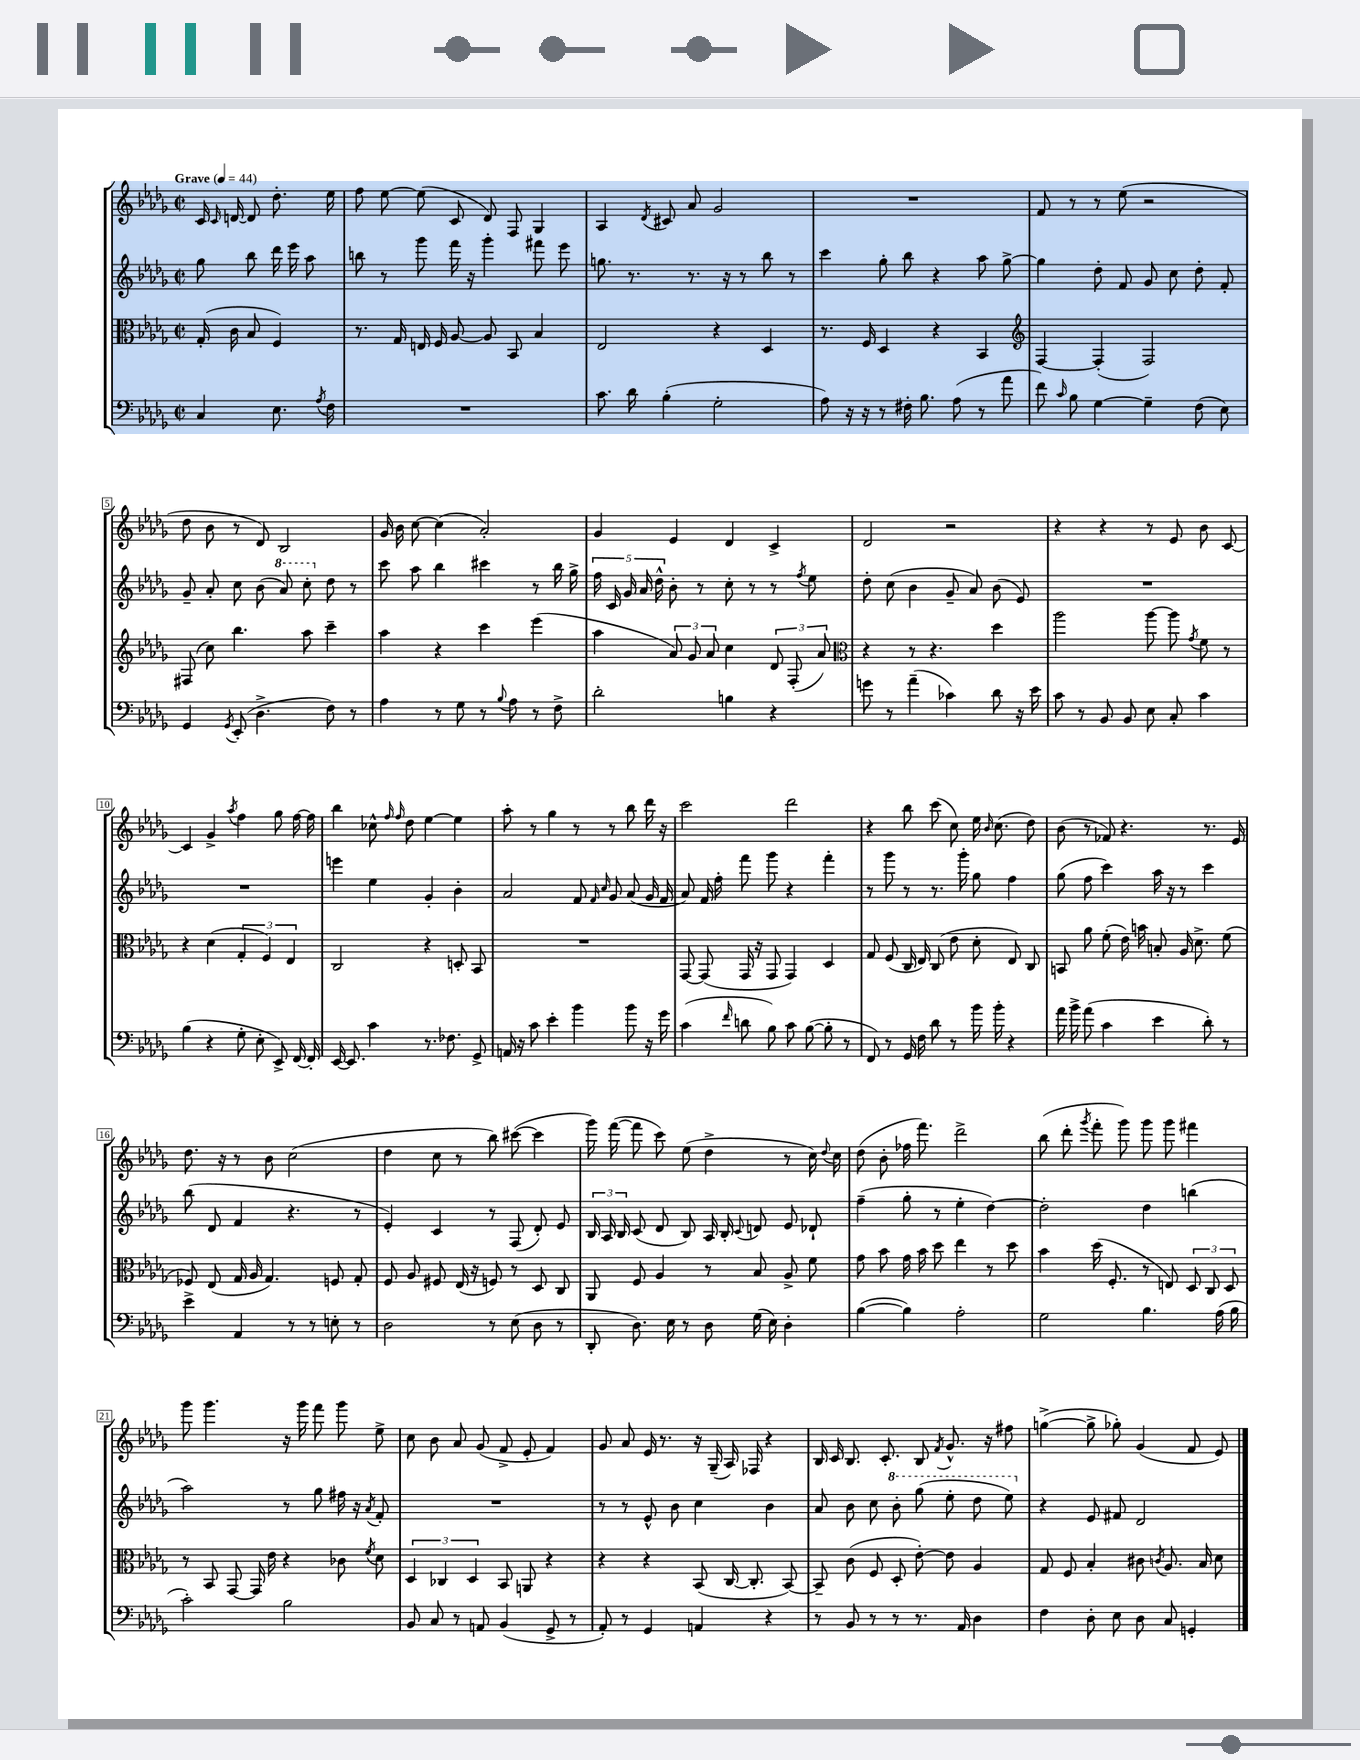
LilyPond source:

<<
\new StaffGroup <<
\new Staff = "s0" {
    \clef treble \key des \major \defaultTimeSignature \time 2/2 \partial 2 \tempo "Grave" 4 = 44
    \autoBeamOff c'16 \grace { c'16 } d'16~ d'8 des''8.-. ees''16 |
    f''8 ees''8~ ees''8( c'8 des'8) f8 ges4 |
    aes4 \acciaccatura { des'8 } cis'8 aes'8 ges'2 |
    R1 |
    f'8 r8 r8 ees''8( r2 |
    des''8 bes'8 r8 des'8) bes2 |
    ges'16 bes'16 c''8~ c''4( aes'2-.) |
    ges'4 ees'4 des'4 c'4-> |
    des'2 r2 |
    r4 r4 r8 ees'8 bes'8 c'8~ |
    c'4 ges'4-> \acciaccatura { aes''8 } f''4 ges''8 f''16~ f''16 |
    bes''4 ces''8-^ \grace { f''16 f''16 } des''8 ees''4~ ees''4 |
    aes''8-. r8 ges''4 r8 r8 bes''8 des'''16 r16 |
    c'''2 des'''2 |
    r4 bes''8 c'''8( c''8) ees''16 \grace { bes'16 } c''8.( des''8) |
    bes'8( r8 fes'8) r4. r8. ees'16 |
    des''8. r16 r8 bes'8 c''2( |
    des''4 c''8 r8 bes''8) cis'''8~( cis'''4 |
    ges'''16) f'''16~( f'''8 c'''8) ees''8( des''4-> r8 c''16) \appoggiatura { des''8 } c''16 |
    des''8( bes'8-. fes''16 f'''8.) des'''2-> |
    bes''8( des'''8-. \acciaccatura { ges'''8 } f'''8-. ges'''8) ges'''8 ges'''8 fis'''4 |
    ges'''8 ges'''4. r16 ges'''16 f'''8 ges'''8 ees''8-> |
    c''8 bes'8 aes'8 ges'8( f'8-> ees'8-. f'4) |
    ges'8 aes'8 ees'16 r8. r16 ges16--( aes16) fes16 r4 |
    bes16 c'16 bes8. c'8.-. bes8 \acciaccatura { f'8 } ges'8.-^ r16 fis''8 |
    g''4~->( g''8-> ges''8-.) ges'4( f'8 ees'8) \bar "|." |
}
\new Staff = "s1" {
    \clef treble \key des \major \defaultTimeSignature \time 2/2 \partial 2
    \autoBeamOff ges''8 bes''8 des'''16 ees'''16 aes''8 |
    b''8 r8 ges'''8 f'''16 r16 ges'''4-. fis'''8 ees'''8 |
    g''8. r8. r8. r16 r8 bes''8 r8 |
    c'''4 ges''8-. bes''8 r4 aes''8 ges''8~-> |
    ges''4 des''8-. f'8 ges'8 c''8 des''8-. f'8-. |
    ges'8-- aes'8-. c''8 bes'8( \ottava #1 aes''8) c'''8-. \ottava #0 des''8 r8 |
    c'''8 aes''8 bes''4 cis'''4 r8 bes''16 ges''16-> |
    \tuplet 5/4 { f''16 c'16 ges'16 aes'16 des''16-^ } bes'8-. r8 c''8-. r8 r8 \acciaccatura { f''8 } ees''8 |
    des''8-. c''8( bes'4 ges'8-- aes'8) bes'8( ees'8) |
    R1 |
    R1 |
    e'''4 ees''4 ges'4-. bes'4-. |
    aes'2 f'8 \grace { f'16 c''16 } ges'8 aes'8( ges'16 f'16 |
    aes'8) f'16 f''16-. f'''8 ges'''8 r4 f'''4-. |
    r8 ges'''8 r8 r8. ges'''16-. ges''8 f''4 |
    ges''8( f''8 c'''4) aes''16 r16 r8 c'''4 |
    bes''8( des'8 f'4 r4. r8 |
    ees'4-.) c'4 r8 f8( des'8-.) ees'8 |
    \tuplet 3/2 { bes16 aes16 bes16 } c'8( des'8 bes8) aes16 bes16-. \appoggiatura { c'8 } d'8 ees'8 des'8-! |
    f''4--( ges''8-. r8 ees''4-. des''4~) |
    des''2-. des''4 b''4( |
    aes''2) r8 ges''8 fis''16 r16 \acciaccatura { aes'8 } f'8-. |
    R1 |
    r8 r8 ees'8-^ bes'8 c''4 bes'4 |
    aes'8 bes'8 c''8 \ottava #1 bes''8-. ges'''8( ees'''8-. des'''8 ees'''8) \ottava #0 |
    r4 ees'8 fis'8 des'2 \bar "|." |
}
\new Staff = "s2" {
    \clef alto \key des \major \defaultTimeSignature \time 2/2 \partial 2
    \autoBeamOff ges16-.( c'16 bes8 f4) |
    r8. ges16 e16 f16 aes8~ aes8 bes,8 bes4 |
    ees2 r4 des4 |
    r8. f16 des4 r4 bes,4 |
    \clef treble f4~ f4-.( f2) |
    fis8( c''8) bes''4. aes''8 c'''4-- |
    aes''4 r4 c'''4 ees'''4( |
    aes''4 \tuplet 3/2 { aes'8) ges'8 aes'8 } c''4 \tuplet 3/2 { des'8 f8-.( aes'8) } |
    \clef alto r4 r8 r4. des''4 |
    aes''2 aes''8~ aes''8 \acciaccatura { ges'8 } f'8 r8 |
    r4 des'4( \tuplet 3/2 { ges4-. f4) ees4 } |
    c2 r4 d8-. bes,8 |
    R1 |
    ges,8~ ges,8( ges,16 r16 ges,8 ges,4) des4 |
    ges8 f8( c16 ees16) c8( ees'8 des'8-. ees8) c8 |
    b,8 aes'8 f'8-.( ees'16) b'16 b8-. aes16 des'8.-> f'8( |
    fes8) ees8( ges16 aes16 ges4.) f8 ges8-. |
    f8 aes8 fis8 ees16( r16 f8) r8 des8 c8 |
    aes,8 f8 aes4 r8 bes8 aes8-> f'8 |
    ges'8 bes'8 ges'16 bes'16 des''8 ees''4 r8 des''8 |
    bes'4 des''16( f8.-. r8 e8) \tuplet 3/2 { des8 c8 des8 } |
    r8 bes,8 ges,8~ ges,16 ees'16 r4 ces'8 \acciaccatura { f'8 } des'8 |
    \tuplet 3/2 { des4 ces4 des4 } bes,8 a,8 r4 |
    r4 r4 bes,8( c16~ c8.-. bes,8~) |
    bes,8-- c'8( f8 des8-. ees'8~-.) ees'8 aes4 |
    ges8 f8 bes4-. cis'8 \acciaccatura { c'8 } aes8. bes16 des'8 \bar "|." |
}
\new Staff = "s3" {
    \clef bass \key des \major \defaultTimeSignature \time 2/2 \partial 2
    \autoBeamOff c4 ees8. \acciaccatura { aes8 } f16 |
    R1 |
    c'8. des'16 bes4-.( ges2-. |
    aes8) r16 r16 r8 fis16-. bes8. aes8( r8 aes'8 |
    f'8) \grace { c'16 } bes8 ges4~ ges4-- f8( ees8) |
    ges,4 \acciaccatura { ges,8 } ees,8-.( des4.-> f8) r8 |
    aes4 r8 ges8 r8 \appoggiatura { bes8 } aes8 r8 f8-> |
    des'2-. b4 r4 |
    g'8 r8 aes'4--( ces'4) des'8 r16 ees'16 |
    c'8 r8 bes,8 bes,8 ees8 c8-. c'4 |
    bes4( r4 ges8-. ees8-. ees,8->) f,16~ f,16-. |
    ees,16~ ees,8. c'4 r8. fes8. ges,8-> |
    a,16 r16 c'8 ees'4-. bes'4 bes'8 r16 ges'16 |
    c'4( \grace { f'16 } d'8 bes8) c'8 bes8~( bes8-. r8 |
    f,8) r8 ges,16 f16 des'8 r8 bes'16 bes'16-. r4 |
    aes'16 bes'16-> aes'8( c'4 ees'4 des'8-.) r8 |
    ees'4-> aes,4 r8 r8 e8-. r8 |
    des2 r8 ees8( des8 r8 |
    des,8-. des8.) ees16 r8 des8 ges16( ees16) des4-. |
    bes4~( bes4) aes2-. |
    ges2 bes4. aes16( bes16 |
    c'2-.) bes2 |
    bes,8 c8 r8 a,8 bes,4( ges,8-> r8 |
    aes,8-.) r8 ges,4 a,4 r4 |
    r8 bes,8 r8 r8 r8. aes,16 des4 |
    f4 des8-. ees8 des8 c8 g,4-. \bar "|." |
}
>>
>>
\layout { \context { \Score \override BarNumber.stencil = #(make-stencil-boxer 0.1 0.3 ly:text-interface::print) } }
